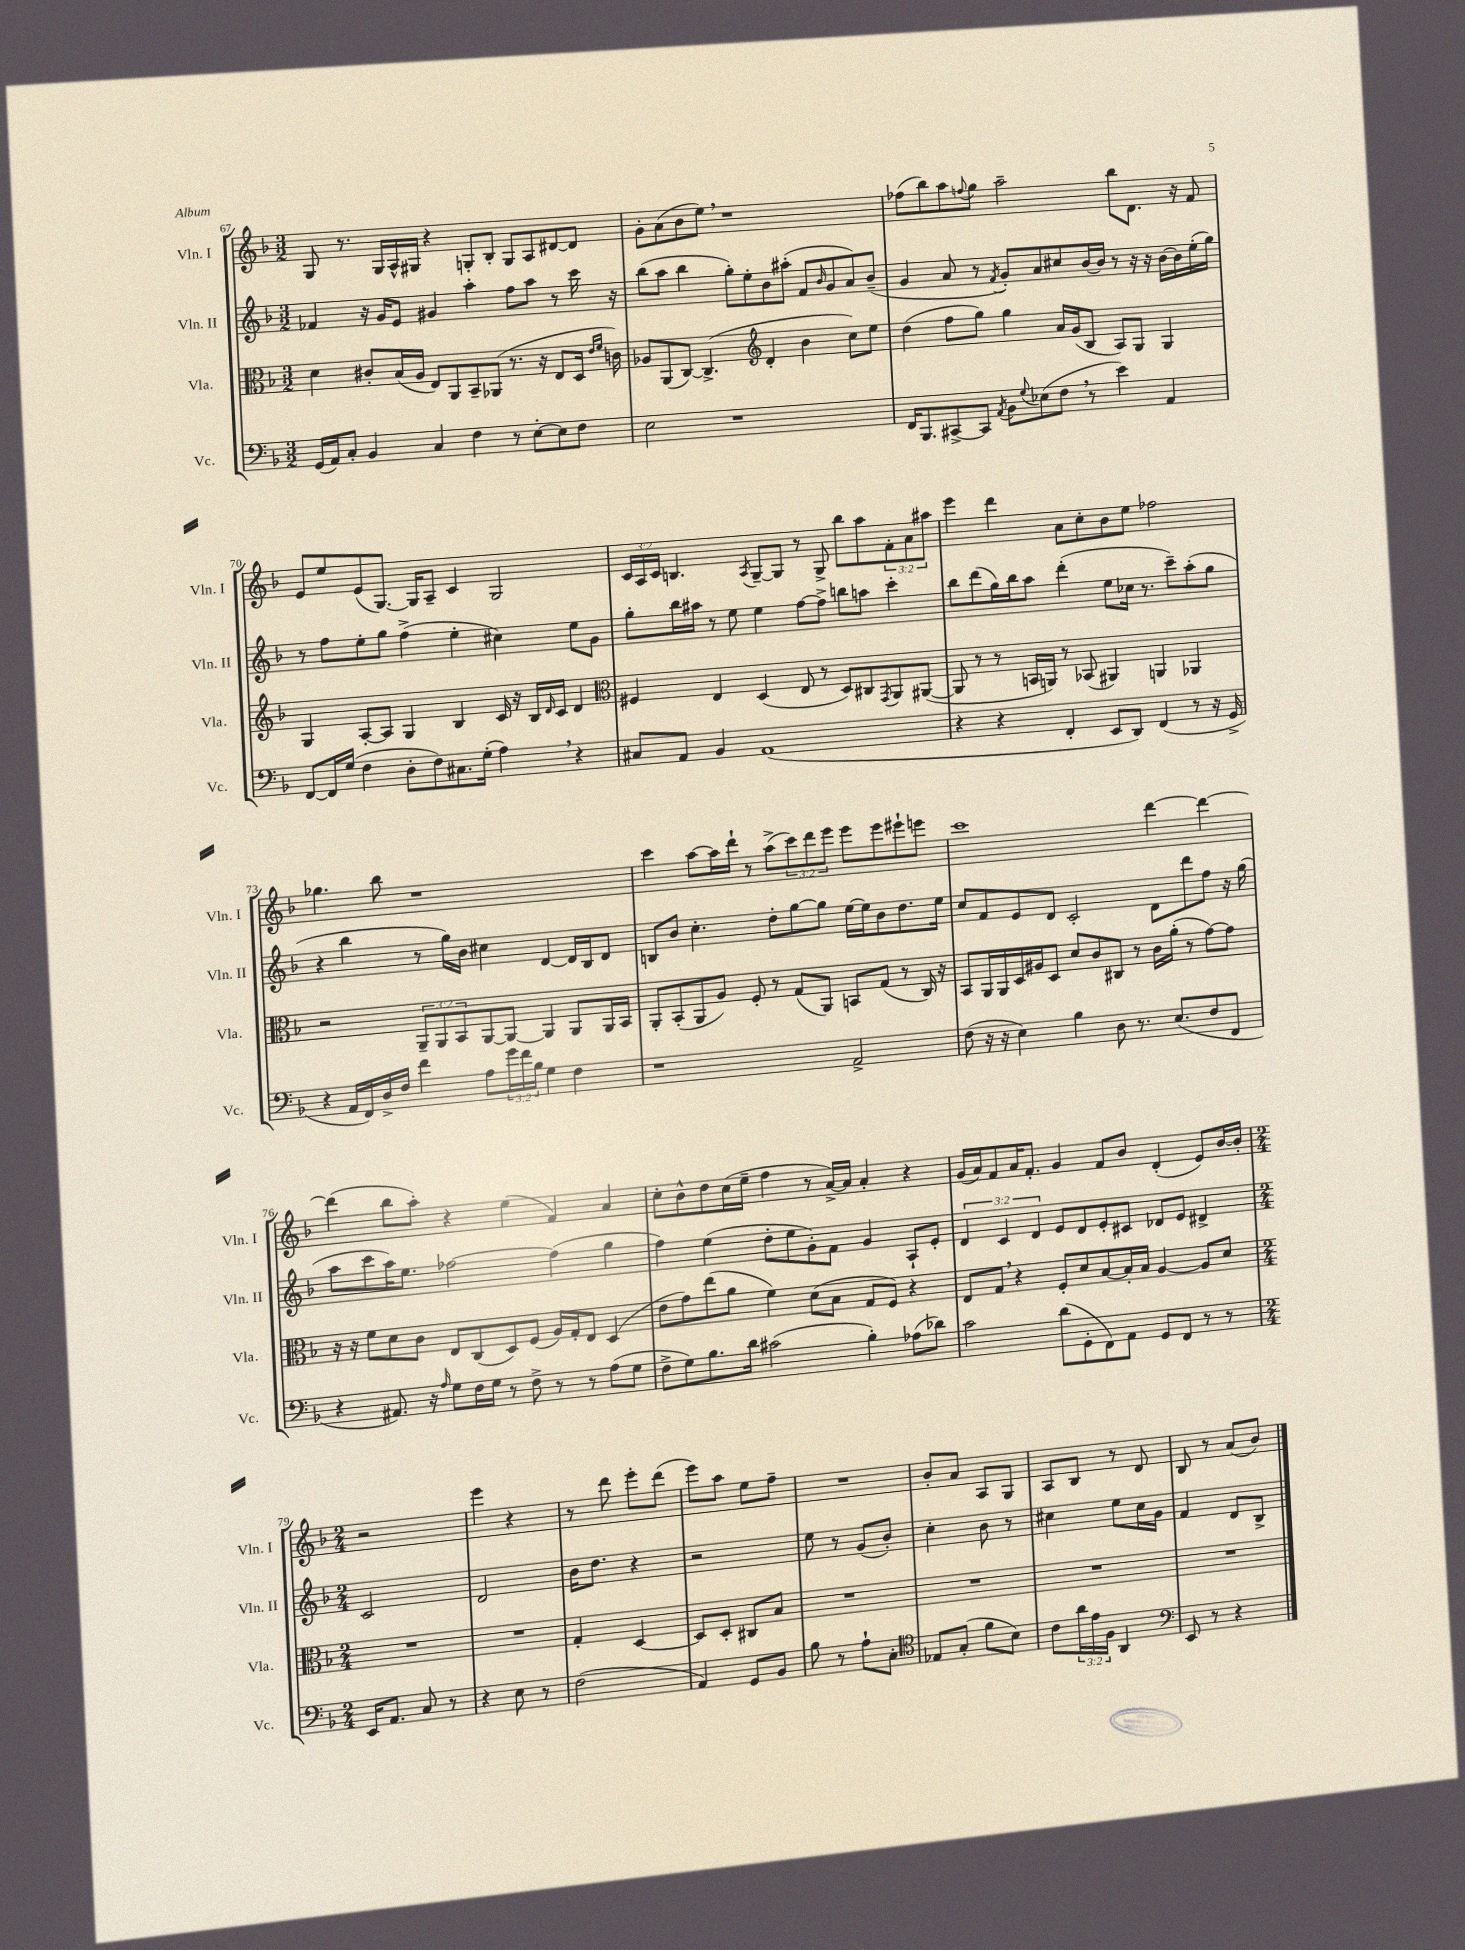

**kern	**kern	**kern	**kern
*part4	*part3	*part2	*part1
*staff4	*staff3	*staff2	*staff1
*I"Vc.	*I"Vla.	*I"Vln. II	*I"Vln. I
*I'Vc.	*I'Vla.	*I'Vln. II	*I'Vln. I
*clefF4	*clefC3	*clefG2	*clefG2
*k[b-]	*k[b-]	*k[b-]	*k[b-]
*M3/2	*M3/2	*M3/2	*M3/2
=67	=67	=67	=67
(16GG/LL	4d\	4f-X/	8G/
16AA/J)	.	.	.
8C'/J	.	.	8.r
4BB-/	8c#X'/L	16r	.
.	.	16g/KL	16G/LL
.	(16B-/L	8e/J	16A^^/
.	16A/JJ	.	16G#X/JJ
4C/	8E/L)	4g#X/	4r
.	8AA/	.	.
4F\	8BB-~/	4aa'\	8Gn'/L
.	(8AA-X/J	.	8B-'/J
8r	8.r	8ff\L	8G/L
[8E'\L	.	8aa\J	8A/
.	16r	.	.
8E\]	8E/L	8r	[8d#X/
8F\J	16D/Jk	16ccc\	8d#/J]
.	16qqe/LL	.	.
.	16qqf/JJ	.	.
.	16cn\)	16r	.
=68	=68	=68	=68
2E\	8A-X/L	(8bb-\L	8g'\L
.	(8AA/	8aa\J	(8a\
.	[8C/J)	4bb-\	8b-\
.	(4.C^/]	.	8ee,\J)
1r	.	8gg'\L)	1r
.	.	8ee'\	.
*	*clefG2	*	*
.	4d'/	8b-\	.
.	.	(8aa#X'\J	.
.	4b-\	8f/L	.
.	.	16qqb-/	.
.	.	8g/	.
.	8cc\L)	8a/)	.
.	8ee\J	(8b-~/J	.
=69	=69	=69	=69
16FF/KL	(4dd\	4g/	(8ff-X\L
8.BBB-/	.	.	.
.	.	.	8bb-\)
[8CC#X^/	8ff\L	8a/	8aa\
.	.	.	8qqffn/
8CC#/J]	8gg\J)	8r	8gg\J
8qAA/	.	8qf/	.
8BB-\L	4gg\	8g'/L)	2aa~\
8qqG/	.	.	.
(8E-X\	.	8a/	.
8F,\J	16a/LL	8cc#X/	.
.	(16g/J	.	.
8r	8B-/J	[16b-/L	.
.	.	16b-/JJ]	.
4e\)	8A/L)	8r	8bb-\L
.	8G/J	16r	8.d\J
.	.	16r	.
4AA/	4G/	[16b-\LL	.
.	.	16b-\]	16r
.	.	(16ee'\	8f/
.	.	16gg\JJ)	.
!!LO:LB:g=z
=70	=70	=70	=70
[8FF/L	4G/	8r	8e/L
16FF/L]	.	8ff\L	8ee/
(16G/JJ	.	.	.
4F\	[8A'/L	8ee'\	(8e/
.	8A/J]	8gg\J	[8.G/J)
8D'\L	4G/	(4ff^\	.
.	.	.	16G/KL]
8F\)	.	.	8A~/J
8.C#X\	4B-/	4ee'\	4c/
(16G'\Jk	.	.	.
4A,\)	16c/	4cc#X\)	2G/
.	16r	.	.
.	16B-/LL	.	.
.	16qqd/	.	.
.	16c/JJ	.	.
4r	4d/	8ee\L	.
.	.	8g\J	.
=71	=71	=71	=71
*	*clefC3	*	*
8C#X/L	4F#X/	8gg'\L	24c/LL
.	.	.	24A/
.	.	.	24c/JJ
8AA/J	.	16bb-\L	4.Bn/
.	.	16aa#X\JJ	.
4BB-/	4E/	8r	.
.	.	8ee\	.
.	.	.	8qA/
(1AA	(4D/	4ee\	[8G~/L
.	.	.	8G/J]
.	8E/	[8ff\L	8r
.	8r	8ff^\J]	8G^/
.	8D/L)	8bbn\L	8bb-\L
.	8C#X/	8aan\J	8aa\
.	8qGG/	.	.
.	8AA/	4ccc'\	12f'\
.	.	.	12a\
.	([8AA#X/J	.	.
.	.	.	12aa#X\J
=72	=72	=72	=72
4r	8AA#/]	8bb-\L	4eee\
.	8r	(8ddd\	.
4r	8r	16gg\L)	4ddd\
.	.	16bb-\J	.
.	16BBn/LL	8aa\J	.
.	16AAn/JJ)	.	.
4FF'/	8r	(4ddd'\	8a\L
.	(8BB-X/	.	8cc'\
8EE/L	4AA#X/)	8ee\L	8b-\
8DD/J)	.	16cc-X\Jk	8ee\J
.	.	8.r	.
(4FF/	4AAn/	.	2ff-X\
.	.	8ccc~\L)	.
8r	4AA-X/	(8aa'\	.
16r	.	8gg\J	.
16GG^/	.	.	.
!!LO:LB:g=z
=73	=73	=73	=73
4r	2r	4r	4.gg-X\
16AA/LL	.	4bb-\	.
16FF/)	.	.	.
16D^/	.	.	8bb-\
16F/JJ	.	.	.
4f\	12AA~/L	8r	1r
.	12AA/	.	.
.	.	16gg\LL)	.
.	12BB-/	.	.
.	.	16b-\JJ	.
8A\L	[8AA/	4cc#X\	.
24g\L	8AA/J_	.	.
24f\	.	.	.
24B-\JJ	.	.	.
4G\	4AA/]	[4d/	.
4F\	8AA/L	16d/LL]	.
.	.	16B-/J	.
.	16AA/L	8d/J	.
.	16BB-/JJ	.	.
=74	=74	=74	=74
1r	8AA'/L	8Bn/L	4ccc\
.	(8BB-'/	8b-/J	.
.	8AA/	4.cc'\	[8aa\L
.	8A/J)	.	16aa\L]
.	.	.	16ddd`\JJ
.	8F'/	.	8r
.	8r	8dd'\L	(8aa^\L
.	(8G/L	[8gg\	12ccc\)
.	.	.	12ddd\
.	8AA/J)	8gg\J]	.
.	.	.	12eee\J
2AA^/	8BBn/L	[16ee\LL	8eee\L
.	.	16ee\J]	.
.	(8G/J	8b-\	8eee\
.	8r	8.dd\	8eee#X`\
.	16C/)	.	8eeen\J
.	16r	16ee\Jk	.
=75	=75	=75	=75
(8F\	8BB-/L	8cc/L	1ccc
16r	16AA/L	8f/	.
16r	16AA/	.	.
4E\)	16D/	8e/	.
.	16A#X/J	.	.
.	8D/J	8d/J	.
4B-\	8d/L	2c'/	.
.	8c/	.	.
8D\	8C#X/J	.	.
8.r	8r	.	.
.	16c\LL	8d\L	[4ddd\
(8.E/L	(16a'\JJ	.	.
.	8r	8ddd\	.
8F/	[8g\L)	8ff\J	4ddd\_
8FF/J	8g\J]	16r	.
.	.	(16gg\	.
!!LO:LB:g=z
=76	=76	=76	=76
4r	16r	8aa\L	(4ddd\]
.	16r	.	.
.	8f\L	8ccc\	.
8.AA#X/)	8d\	16aa\K)	8bb-\L
.	.	8.ee\J	.
.	8c\J	.	8aa'\J)
16r	.	.	.
16qqA/	.	.	.
8G\L	8E/L	[2ff-X\	4r
16F\L	(8C/	.	.
16G\JJ	.	.	.
8r	8D/)	.	(4ee\
8F^\	(8F/J	.	.
8r	16A/LL)	(4ff-\]	4f/)
.	16G'/J	.	.
8r	8E/J	.	.
(8A\L	(4D/	4gg\	4a/
8G\J	.	.	.
=77	=77	=77	=77
8F^\L	8e\L	4ff\)	8cc'\L
8G\)	8g\)	.	8b-^^\
8.B-\	(8ee\	(4ee\	8dd\
.	8a\J	.	(16cc\L
16d\Jk	.	.	16ee~\JJ
(2c#X\	4f\)	8dd'\L	4ff\
.	.	8ee\	.
.	(8d\L	8g'\)	8r
.	8B-\J	8f\J	[16a^/LL)
.	.	.	16a/JJ]
4B-'\)	8G/L	4g/	4a'/
.	8F/J)	.	.
(8A-X\L	4r	8A`/L	4r
8d-X\J)	.	8e'/J	.
=78	=78	=78	=78
2c\	8E/L	6d/	(16g/LL
.	.	.	16a/J)
.	8G,/J	.	8f/
.	.	6c/	.
.	4r	.	16a/K
.	.	.	8.f'/J
.	.	6d/	.
(8d\L	8F'/L	8e/L	4g/
8GG'\	8d/	8d/	.
8FF\)	[8B-/	8e'/	8f/L
8AA\J	16B-'/L]	8c#X/J	8b-/J
.	16B-/JJ	.	.
8GG/L	[4A/	8d-X/L	(4d'/
8FF/J	.	8e/J	.
8r	8A/L]	4d#X^/	8e/L)
8r	8d/J	.	[16b-/L
.	.	.	16b-'/JJ]
!!LO:LB:g=z
=79	=79	=79	=79
*M2/4	*M2/4	*M2/4	*M2/4
16EE/KL	2r	2c/	2r
8.AA/J	.	.	.
8C/	.	.	.
8r	.	.	.
=80	=80	=80	=80
4r	2r	2d/	4eee\
8E\	.	.	4r
8r	.	.	.
=81	=81	=81	=81
(2F\	4G'/	16b-\KL	8r
.	.	8.dd\J	.
.	.	.	8ddd\
.	[4D/	4r	8eee'\L
.	.	.	(8ddd\J
=82	=82	=82	=82
4AA/)	8D/L]	2r	8eee\L)
.	8D'/J	.	8aa\J
8GG/L	8C#X/L	.	8ee\L
8BB-/J	8B-/J	.	8ff~\J
=83	=83	=83	=83
8B-\	2r	8ee\	2r
8r	.	8r	.
8A`\L	.	(8g/L	.
8C'\J	.	8b-'/J)	.
=84	=84	=84	=84
*clefC4	*	*	*
8E-X/L	2r	4cc'\	8b-'/L
(8G'/J	.	.	8a/J
8f\L	.	8b-\	8A/L
8B-\J)	.	8r	8G/J
=85	=85	=85	=85
8c\L	2r	4cc#X\	8A/L
24a\L	.	.	8B-/J
24e\	.	.	.
24F\JJ	.	.	.
4AA/	.	8ee\L	8r
.	.	16cc#\L	8d/
.	.	16g\JJ	.
=86	=86	=86	=86
*clefF4	*	*	*
8EE/	2r	4f/	8B-/
8r	.	.	8r
4r	.	8d/L	(8a/L
.	.	8B-^/J	8b-/J)
==	==	==	==
*-	*-	*-	*-
